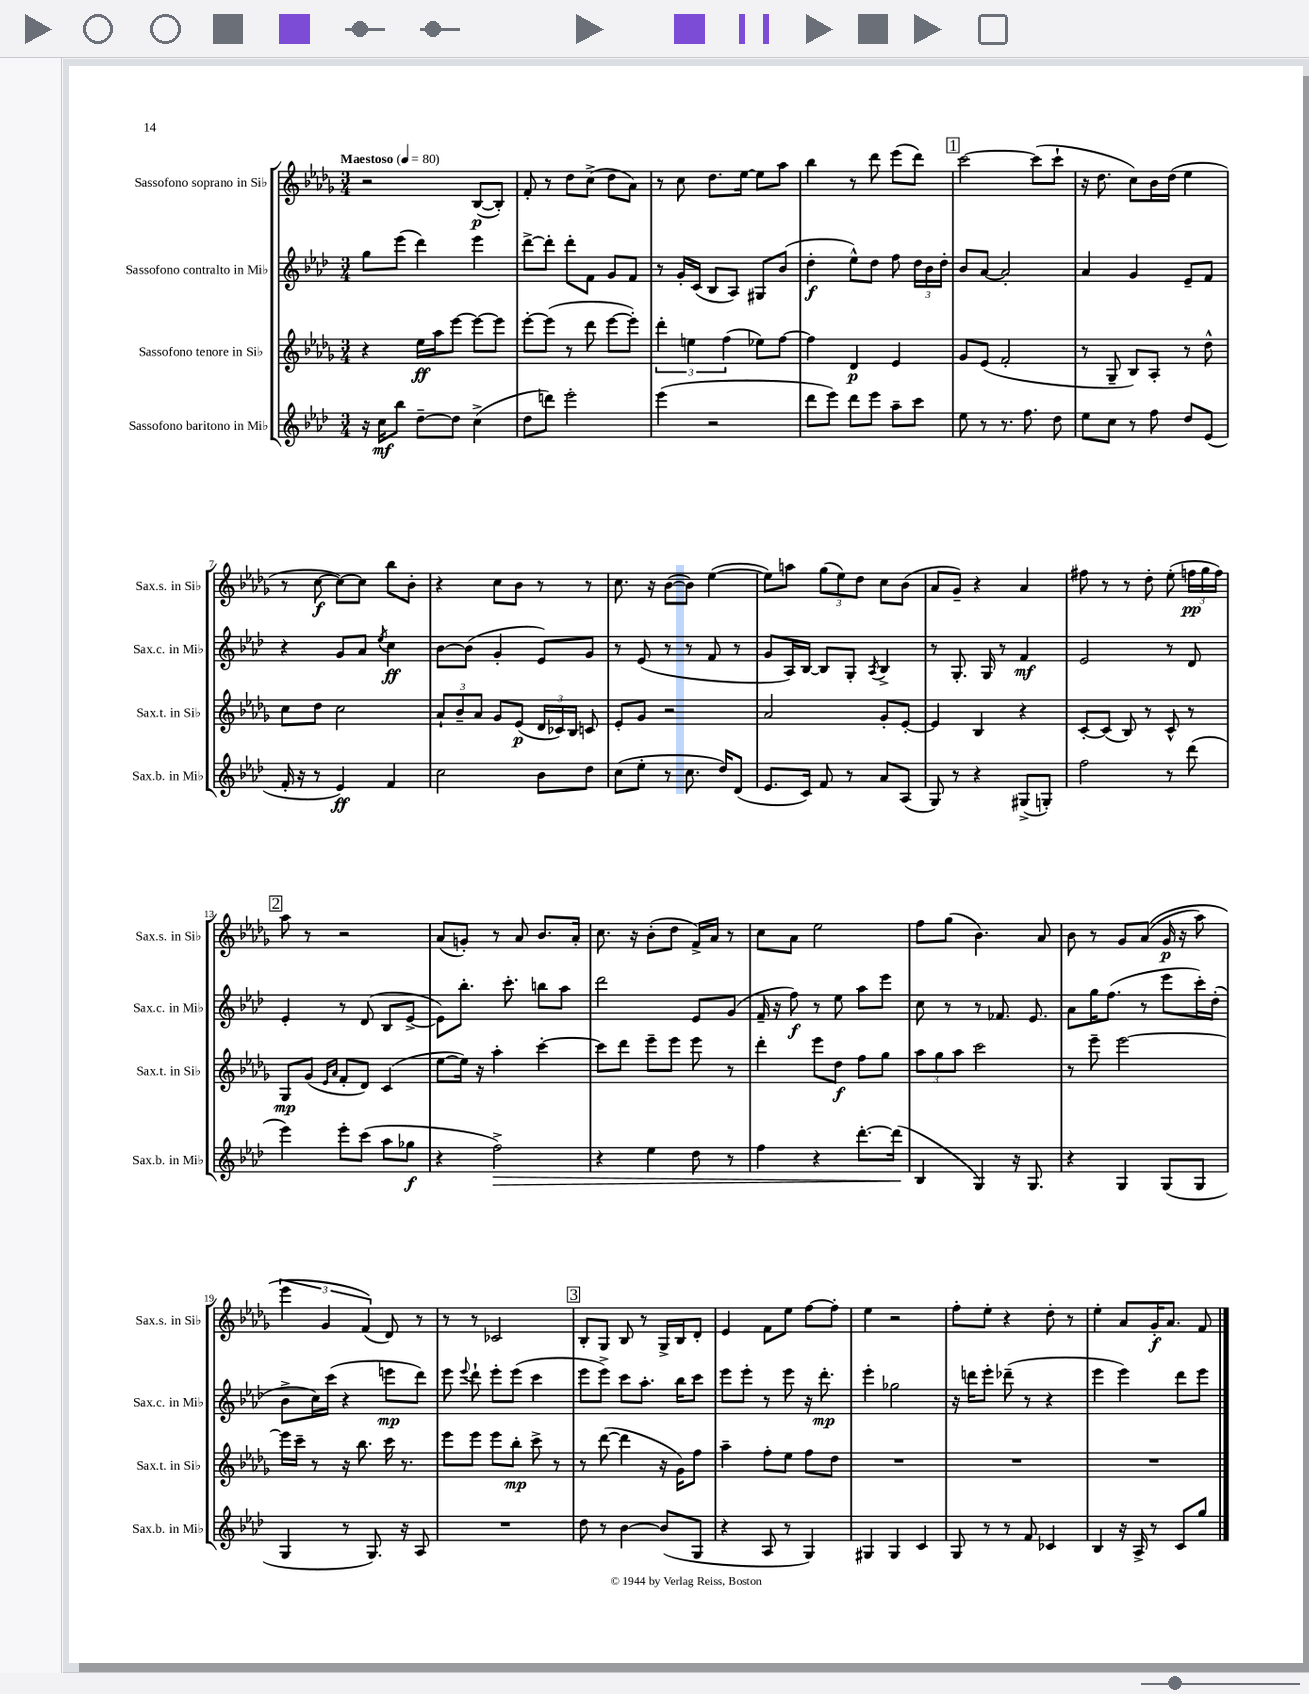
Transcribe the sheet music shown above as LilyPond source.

<<
\new StaffGroup <<
\new Staff = "s0" \with { instrumentName = "Sassofono soprano in Sib" shortInstrumentName = "Sax.s. in Sib" } {
    \clef treble \key des \major \numericTimeSignature \time 3/4 \tempo "Maestoso" 4 = 80
    \autoBeamOff r2 bes8[~\p( bes8]-.) |
    f'8-. r8 des''8[ c''8]->( des''8[ aes'8]) |
    r8 c''8 des''8.[ ees''16]~ ees''8[ aes''8] |
    bes''4 r8 des'''8 ees'''8[( des'''8]) |
    \mark \markup { \box "1" } c'''2~ c'''8[( c'''8]-! |
    r16 des''8. c''8[) bes'16 des''16]( ees''4 |
    r8 c''8~\f c''8[~) c''8] bes''8[ bes'8]-. |
    r4 c''8[ bes'8] r8 r8 |
    c''8. r16 bes'8[~( bes'8]) ees''4~( |
    ees''8[) a''8] \tuplet 3/2 { ges''8[( ees''8) des''8] } c''8[ bes'8]( |
    aes'8[ ges'8]--) r4 aes'4 |
    fis''8 r8 r8 des''8-. ees''8-.( \tuplet 3/2 { f''16[\pp ges''16 f''16]) } |
    \mark \markup { \box "2" } aes''8 r8 r2 |
    aes'8[( g'8]-.) r8 aes'8 bes'8.[ aes'16]-. |
    c''8. r16 bes'8[-.( des''8] f'16[->) aes'16] r8 |
    c''8[ aes'8] ees''2 |
    f''8[ ges''8]( bes'4.) aes'8 |
    bes'8 r8 ges'8[ aes'8](\( ges'16\p r16 aes''8) |
    \tuplet 3/2 { ees'''4 ges'4 f'4(\) } des'8) r8 |
    r8 r8 ces'2 |
    \mark \markup { \box "3" } bes8[-. ges8] bes8 r8 ges16[-> bes16 des'8]-. |
    ees'4 f'8[ ees''8] f''8[~ f''8]-. |
    ees''4 r2 |
    f''8[-. ees''8]-. r4 des''8-. r8 |
    ees''4-. aes'8[ ges'16-.\f aes'8.] f'8 \bar "|." |
}
\new Staff = "s1" \with { instrumentName = "Sassofono contralto in Mib" shortInstrumentName = "Sax.c. in Mib" } {
    \clef treble \key aes \major \numericTimeSignature \time 3/4
    \autoBeamOff g''8[ ees'''8]( des'''4) ees'''4 |
    des'''8[~-> des'''8]-. des'''8[-. f'8] g'8[ f'8] |
    r8 g'16[-. c'16]( bes8[ aes8]) gis8[ bes'8]( |
    des''4-.\f ees''8[-^) des''8] f''8 \tuplet 3/2 { des''16[ bes'16 des''16]-. } |
    \mark \markup { \box "1" } bes'8[ aes'8]~ aes'2-. |
    aes'4 g'4 ees'8[-- f'8] |
    r4 g'8[ aes'8] \acciaccatura { ees''8 } c''4\ff |
    bes'8[~ bes'8]( g'4-. ees'8[) g'8] |
    r8 ees'8( r8 r8 f'8 r8 |
    g'8[ aes16) bes16]~ bes8[ g8]-. \acciaccatura { aes8 } bes4-> |
    r8 g8.-. g16 r8 f'4\mf |
    ees'2 r8 des'8 |
    \mark \markup { \box "2" } ees'4-. r8 des'8( bes8[ ees'8]~-> |
    ees'8[) bes''8.]-. c'''8.-. b''8[ aes''8] |
    des'''2 ees'8[ g'8]( |
    f'16-- r16 f''8\f) r8 ees''8 aes''8[ ees'''8] |
    c''8 r8 r8 fes'8. ees'8. |
    aes'8[ g''16 f''8.]( r8 ees'''8[ c'''16-.) des''16]-.( |
    bes'8[-> c''16) c'''16]( r4 e'''8[\mp des'''8]) |
    ees'''8 \appoggiatura { ees'''8 } des'''8-! ees'''8[-. ees'''8]( c'''4 |
    \mark \markup { \box "3" } ees'''8[ ees'''8]->) c'''8[ aes''8.]-. bes''16[ c'''8] |
    ees'''8[ ees'''8]-. r8 ees'''8 r16 des'''8.-.\mp |
    ees'''4-. ges''2 |
    r16 d'''16[ ees'''8]-. des'''8--( r8 r4 |
    ees'''4 ees'''4) des'''8[ ees'''8] \bar "|." |
}
\new Staff = "s2" \with { instrumentName = "Sassofono tenore in Sib" shortInstrumentName = "Sax.t. in Sib" } {
    \clef treble \key des \major \numericTimeSignature \time 3/4
    \autoBeamOff r4 ees''16[\ff aes''16 ees'''8]~ ees'''8[~ ees'''8] |
    ees'''8[~-. ees'''8]( r8 des'''8 ees'''8[~ ees'''8]-.) |
    \tuplet 3/2 { des'''4-. e''4 f''4( } ees''8[) f''8]~ |
    f''4 des'4\p ees'4 |
    \mark \markup { \box "1" } ges'8[ ees'8]( f'2-. |
    r8 ges8-- bes8[) aes8]-. r8 des''8-^ |
    c''8[ des''8] c''2 |
    \tuplet 3/2 { aes'8[-! bes'8-- aes'8] } ges'8[ ees'8]\p( \tuplet 3/2 { des'16[ ces'16) bes16] } c'8 |
    ees'8[-. ges'8] r2 |
    aes'2 ges'8[-. ees'8]~-. |
    ees'4 bes4 r4 |
    c'8[~-. c'8]( bes8) r8 c'8-^ r8 |
    \mark \markup { \box "2" } ges8[\mp ges'8]( \grace { ees'16[ aes'16] } f'8[-. des'8]) c'4( |
    ees''8[~ ees''16]) r16 aes''4-. c'''4~-. |
    c'''8[ des'''8] ees'''8[-- ees'''8] ees'''8 r8 |
    des'''4-. ees'''8[ des''8]\f f''8[ ges''8] |
    \tuplet 3/2 { aes''8[ ges''8 aes''8] } c'''2 |
    r8 ees'''8-- ees'''2~ |
    ees'''16[ c'''16]-- r8 r16 bes''8. c'''16 r8. |
    ees'''8[ ees'''8] ees'''8[ bes''8]-.\mp c'''8-> r8 |
    \mark \markup { \box "3" } r8 des'''8~( des'''4 r16 ges'16[) f''8] |
    aes''4-- f''8[-. ees''8] f''8[ des''8] |
    R2. |
    R2. |
    R2. \bar "|." |
}
\new Staff = "s3" \with { instrumentName = "Sassofono baritono in Mib" shortInstrumentName = "Sax.b. in Mib" } {
    \clef treble \key aes \major \numericTimeSignature \time 3/4
    \autoBeamOff r16 c''16[\mf bes''8] des''8[~-- des''8] c''4->( |
    des''8[ d'''8]) ees'''2-. |
    ees'''4( r2 |
    des'''8[ ees'''8]) des'''8[ ees'''8] aes''8[-- c'''8] |
    \mark \markup { \box "1" } ees''8 r8 r8. f''8. des''8 |
    ees''8[ c''8] r8 f''8 des''8[ ees'8]( |
    f'16-. r16 r8 ees'4\ff) f'4 |
    c''2 bes'8[ des''8] |
    c''8[( ees''8]-. r8 c''8. des''16[) des'8]( |
    ees'8.[ c'16]) f'8 r8 aes'8[ aes8]( |
    g8) r8 r4 gis8[->( g8]-.) |
    f''2 r8 des'''8( |
    \mark \markup { \box "2" } ees'''4) ees'''8[-. c'''8]( aes''8[ ges''8]\f |
    r4 f''2->\>) |
    r4 ees''4 des''8 r8 |
    f''4 r4 des'''8.[~-. des'''16]\!( |
    bes4 g4) r16 g8. |
    r4 g4 g8[( g8] |
    g4 r8 g8.) r16 aes8 |
    R2. |
    \mark \markup { \box "3" } des''8 r8 bes'4~ bes'8[( g8] |
    r4 aes8 r8 g4) |
    gis4 gis4 c'4 |
    g8 r8 r8 f'8 ces'4 |
    bes4 r16 aes16-> r8 c'8[ g''8] \bar "|." |
}
>>
>>
